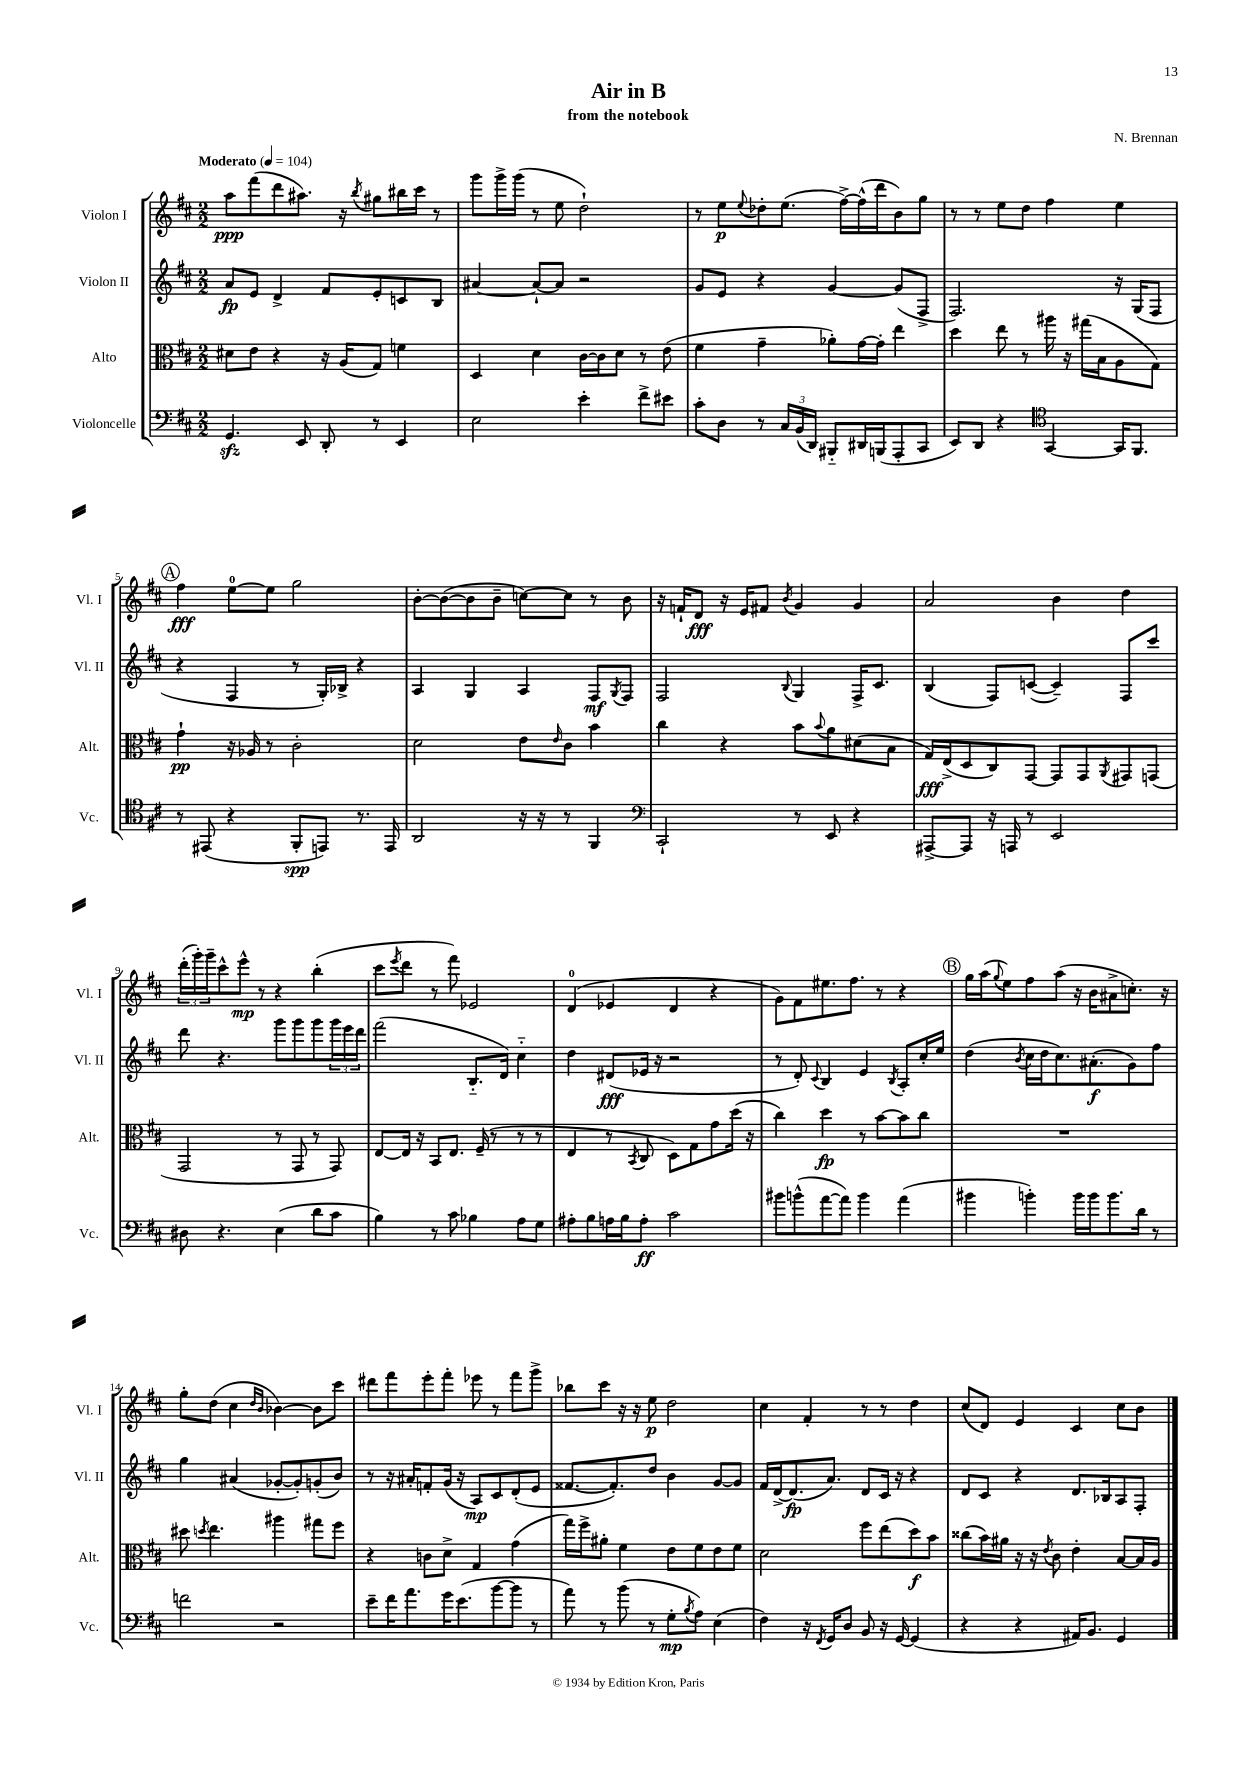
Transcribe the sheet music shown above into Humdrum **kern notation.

**kern	**kern	**kern	**kern
*staff4	*staff3	*staff2	*staff1
*clefF4	*clefC3	*clefG2	*clefG2
*k[f#c#]	*k[f#c#]	*k[f#c#]	*k[f#c#]
*M2/2	*M2/2	*M2/2	*M2/2
*MM104	*MM104	*MM104	*MM104
4.GG	8d#	8a	8aa
.	8e	8e	(8fff#
.	4r	4d^	8ddd
8EE	.	.	8.aa#)
8DD'	16r	8f#	.
.	(16A	.	16r
.	.	.	8qbb
8r	8G)	8e'	8gg#
4EE	4f	8c	16bb#
.	.	.	16ccc#
.	.	8B	8r
=	=	=	=
2E	4D	[4a#	8ggg
.	.	.	16ggg^
.	.	.	(16ggg
.	4d	8a#`_	8r
.	.	8a#]	8ee
4e'	[16c#	2r	2dd`)
.	16c#]	.	.
.	8d	.	.
8f#^	8r	.	.
8e#	(8e	.	.
=	=	=	=
8c#'	4f#	8g	8r
8D	.	8e	8ee
.	.	.	8qqee
8r	4g~	4r	8dd-'
24C#	.	.	(8.ee
(24BB	.	.	.
24DD)	.	.	.
8BBB#'~	8a-')	[4g	.
.	.	.	[16ff#^)
16DD#	[16g	.	(16ff#^^]
(16BBB	16g']	.	16ddd
8AAA'	4ee	(8g]	8b)
8CC#	.	8F#^	8gg
=	=	=	=
8EE)	4dd	2.F#)	8r
8DD	.	.	8r
4r	8ee	.	8ee
.	8r	.	8dd
*clefC4	*	*	*
[4GG	16aa#	.	4ff#
.	16r	.	.
.	(16gg#	.	.
.	16B	.	.
16GG]	8A	16r	4ee
8.FF#	.	(16G	.
.	8G)	8F#	.
=	=	=	=
8r	4g`	4r	4ff#
(8EE#	.	.	.
4r	16r	4F#	[8ee
.	16A-	.	.
.	8r	.	8ee]
8FF#'	2c#'	8r	2gg
8EE)	.	16G')	.
.	.	16B-^	.
8.r	.	4r	.
16EE	.	.	.
=	=	=	=
2AA	2d	4A	[8b'
.	.	.	(8b_
.	.	4G	8b]
.	.	.	8b~
16r	8e	4A	[8cc)
16r	.	.	.
.	16qqe	.	.
8r	8c#	.	8cc]
4FF#	4b	8F#	8r
.	.	8qG	.
.	.	8F#	8b
=	=	=	=
*clefF4	*	*	*
2CC#`	4cc#	2F#	16r
.	.	.	16f`
.	.	.	8d
.	4r	.	16r
.	.	.	16e
.	.	.	8f#
.	.	8qqB	8qb
8r	8b	4G	4g
.	8qqb	.	.
8EE	8a	.	.
4r	(8d#	16F#^	4g
.	.	8.c#	.
.	8B	.	.
=	=	=	=
[8AAA#^	16G)	(4B	2a
.	(16E^	.	.
8AAA#]	8D	.	.
16r	8C#)	8F#)	.
16AAA	.	.	.
8r	[8GG	([8c	.
2EE	8GG]	4c~])	4b
.	8GG	.	.
.	8qAA	.	.
.	8GG#	8F#	4dd
.	(8GG	8ccc#	.
=	=	=	=
8D#	2GG	8ddd	(24ddd'
.	.	.	24ggg')
.	.	.	24ggg~
4.r	.	4.r	8ccc#^^
.	.	.	8eee^^
.	.	.	8r
(4E	8r	8ggg	4r
.	8GG	8ggg	.
8d	8r	8ggg	(4bb'
8c#	8GG)	24ggg	.
.	.	24eee	.
.	.	24ddd	.
=	=	=	=
4B)	[8E	(2fff#	8ccc#
.	.	.	8qeee
.	16E]	.	8ddd
.	16r	.	.
8r	8BB	.	8r
8c#	8.E	.	8fff#)
4B-	.	8.B'~	2e-
.	(16F#~	.	.
.	8r	.	.
.	.	16d)	.
8A	8r	4cc#'~	.
8G	8r	.	.
=	=	=	=
8A#'	4E	4dd	(4d
8B	.	.	.
16A	8r	(8d#	4e-
16B	.	.	.
.	8qBB	.	.
8A'	8C#	16e-	.
.	.	16r	.
2c#	8D)	2r	4d
.	8G	.	.
.	8g	.	4r
.	(16dd	.	.
.	16r	.	.
=	=	=	=
8b#	4cc#)	8r	8g)
(8b^^	.	8d')	8f#
.	.	8qqc#	.
[8a	4dd	4B	8.ee#
8a])	.	.	.
.	.	.	8.ff#
4b	8r	4e	.
.	[8b	.	8r
.	.	8qB	.
(4a	8b]	8A'	4r
.	8cc#	16cc#'	.
.	.	16ee	.
=	=	=	=
4b#	1r	(4dd	16gg
.	.	.	(16aa
.	.	.	8qqgg
.	.	.	8ee)
.	.	8qb	.
4b')	.	16cc#	8ff#
.	.	16dd	.
.	.	8.cc#)	(8aa
16b	.	.	16r
16b	.	(8.a#'	16b
8.b	.	.	8a#^
.	.	8g)	8.cc')
16d	.	.	.
8r	.	8ff#	.
.	.	.	16r
=	=	=	=
2f	8dd#	4gg	8gg'
.	8qdd	.	.
.	4.ee	.	(8dd
.	.	(4a#	4cc#
.	.	.	16qqdd
.	.	.	16qqb
2r	4aa#	[8g-'	[4b-)
.	.	8g-'])	.
.	8gg#	(8g'	8b-]
.	8ff#	8b)	8ccc#
=	=	=	=
8e~	4r	8r	8ddd#
16f#	.	16r	8fff#
8.a	.	16a#'	.
.	8c	8f'	8eee'
16g	8d^	(16g	8fff#'
(8.e	.	16r	.
.	4G	8A)	8eee-
[8b	.	8c#	8r
8b]	(4g	(8d'	8fff#
8r	.	8e	8ggg^
=	=	=	=
8a)	16gg)	[8.f##	8bb-
.	16ff#^	.	.
8r	8a#'	.	8ccc#
.	.	8.f##'])	.
(8b	4f#	.	16r
.	.	.	16r
8r	.	8dd	8ee
8G'	8e	4b	2dd
8qB	.	.	.
8A)	8f#	.	.
(4E	8e	[8g	.
.	8f#	8g]	.
=	=	=	=
4F#)	2d	16f#	4cc#
.	.	[16d^	.
.	.	(8.d]	.
16r	.	.	4f#'
8qFF#	.	.	.
16GG	.	8.a)	.
8D	.	.	.
8BB	8ff#	8d	8r
16r	(8ee	16c#	8r
[16GG	.	16r	.
(4GG]	8dd)	4r	4dd
.	8b	.	.
=	=	=	=
4r	(8cc##	8d	(8cc#
.	16b)	8c#	8d)
.	16a#	.	.
4r	16r	4r	4e
.	16r	.	.
.	8qe	.	.
.	8c#	.	.
16AA#)	4e'	8.d	4c#
8.BB	.	.	.
.	.	16B-	.
4GG	[8B	8A	8cc#
.	16B]	8F#'	8b
.	16A	.	.
==	==	==	==
*-	*-	*-	*-
